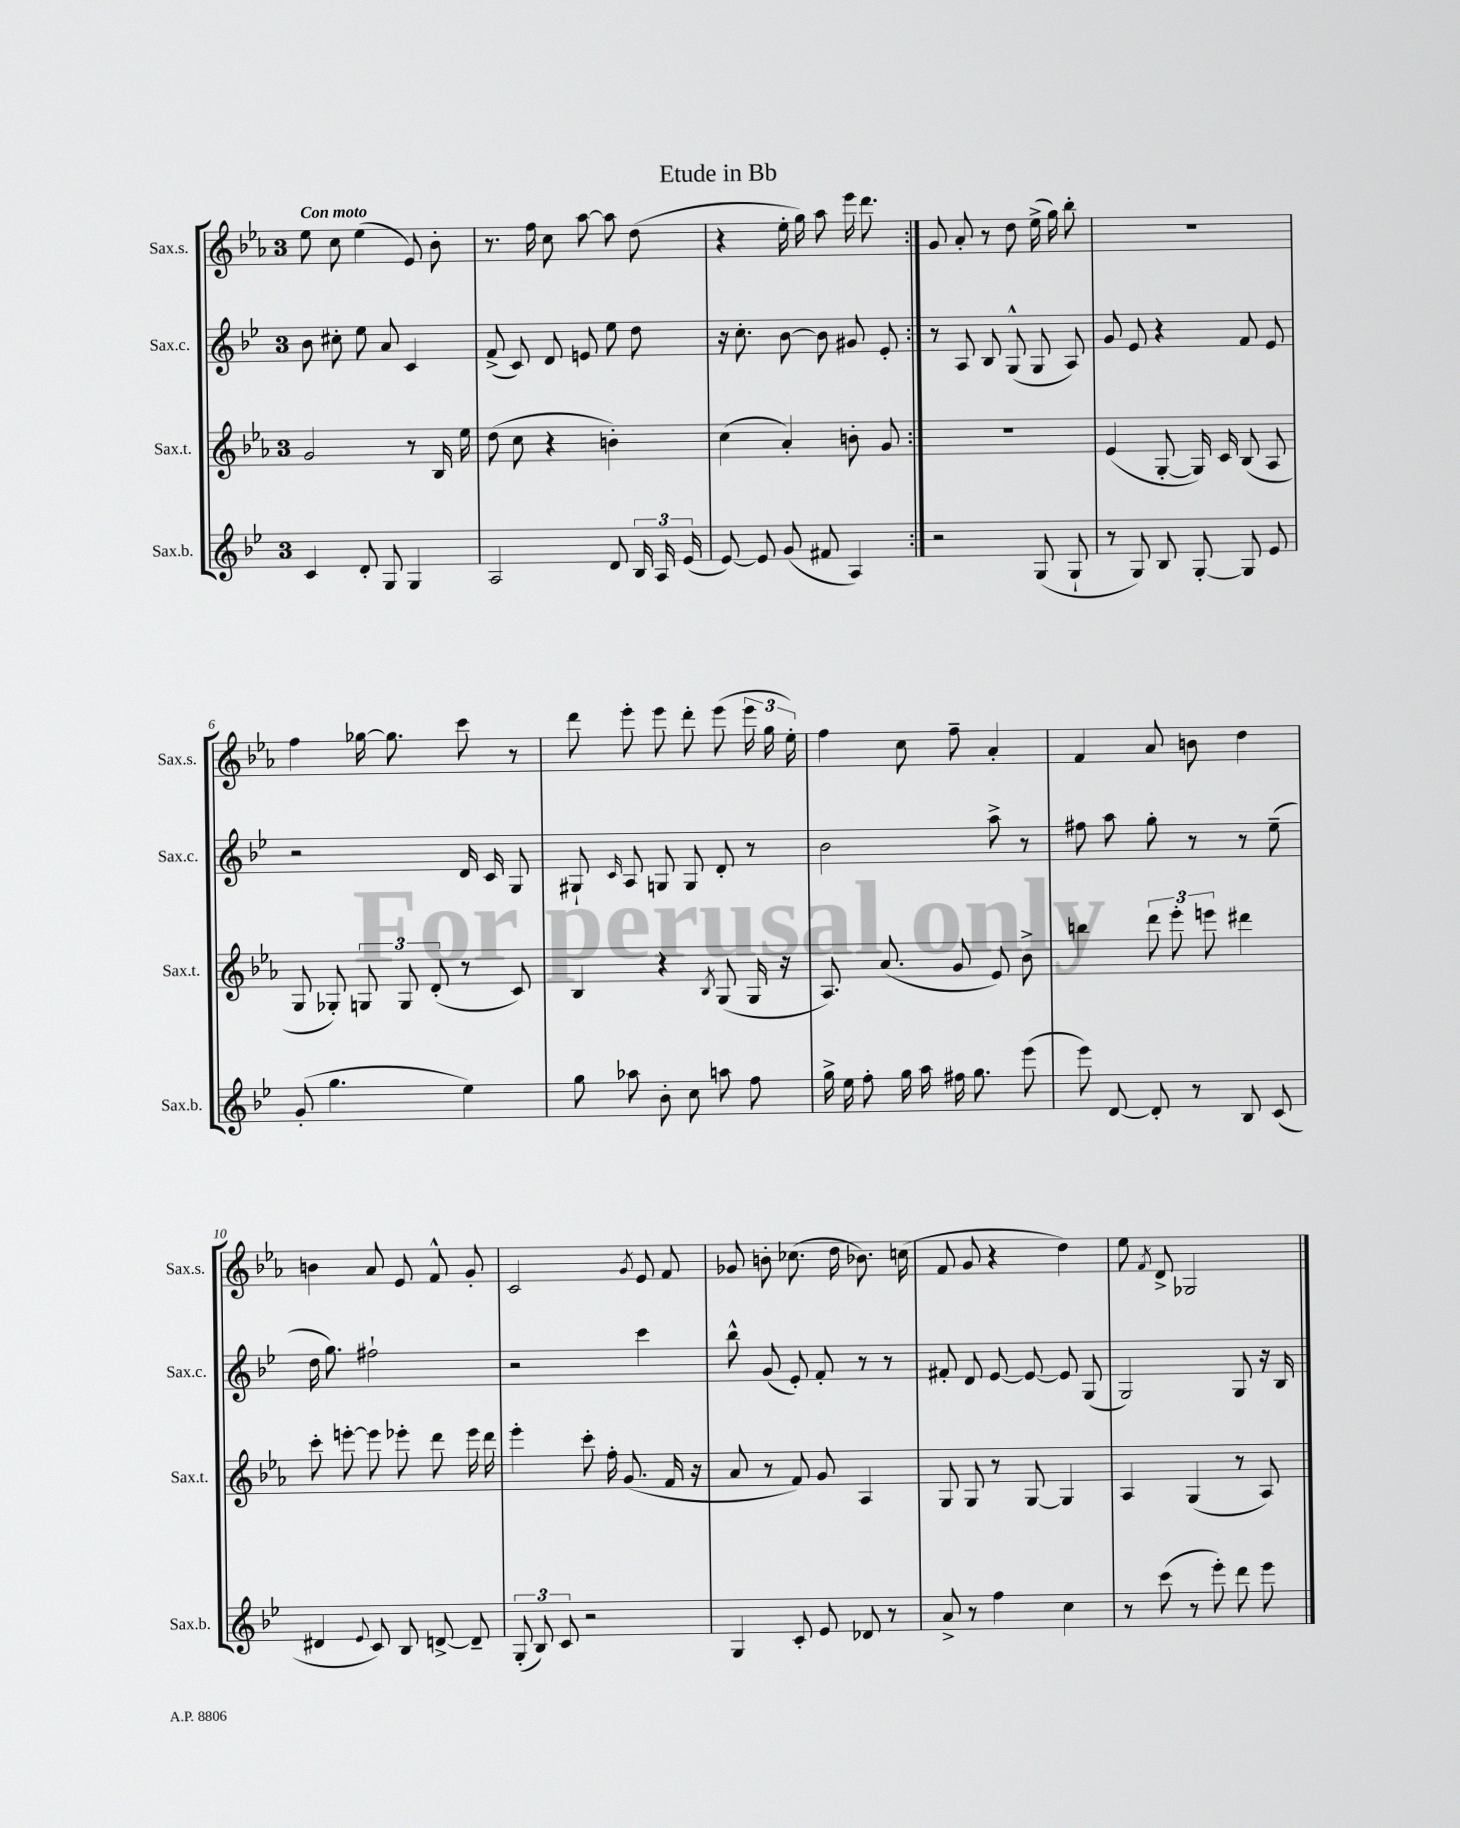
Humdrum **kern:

**kern	**kern	**kern	**kern
*staff4	*staff3	*staff2	*staff1
*clefG2	*clefG2	*clefG2	*clefG2
*k[b-e-]	*k[b-e-a-]	*k[b-e-]	*k[b-e-a-]
*M3/4	*M3/4	*M3/4	*M3/4
4c	2g	8b-	8ee-
.	.	8cc#'	8cc
8d'	.	8ee-	(4ee-
8G	.	8a	.
4G	8r	4c	8e-)
.	16B-	.	8b-'
.	16ee-	.	.
=	=	=	=
2A	(8dd	(8f^	8.r
.	8cc	8c)	.
.	.	.	16ff
.	4r	8d	8cc
.	.	8e	[8aa-
8d	4b')	8ee-	8aa-]
24B-	.	8dd	(8dd
24A	.	.	.
(24e-	.	.	.
=	=	=	=
[8e-)	(4cc	16r	4r
.	.	8.cc'	.
8e-]	.	.	.
(8g	4a-')	[8b-	16ee-'
.	.	.	16gg)
8f#	.	8b-]	8aa-
4A)	8b'	8g#	16eee-
.	.	.	8.ddd
.	8g	8e-'	.
=:|!	=:|!	=:|!	=:|!
2r	2.r	8r	8g
.	.	8A	8a-'
.	.	8B-	8r
.	.	(8G^^	8dd
(8G	.	8G	(16ee-^
.	.	.	16gg)
8G`	.	8A)	8bb-'
=	=	=	=
8r	(4e-	8g	2.r
8G)	.	8e-	.
8B-	[8G'	4r	.
[8G'	16G])	.	.
.	16c	.	.
8G]	(8B-	8f	.
8e-	8A-	8e-	.
=	=	=	=
(8g'	8G	2r	4ff
4.gg	8G-')	.	.
.	12G	.	[16gg-
.	.	.	8.gg-]
.	12G	.	.
.	(12d'	.	.
4ee-)	8r	16d	8ccc
.	.	16c	.
.	8c)	8G	8r
=	=	=	=
8gg	4B-	8G#`	8ddd
.	.	16qqc	.
8aa-	.	8A	8eee-'
8b-'	4r	8G	8eee-
8cc	.	8G	8ddd'
.	8qB-	.	.
8aa	(8G	8d'	(8eee-
8ff	16G	8r	24eee-
.	.	.	24gg
.	16r	.	.
.	.	.	24ee-')
=	=	=	=
16gg^	8.A-)	2b-	4ff
16ee-	.	.	.
8ff'	.	.	.
.	(8.a-	.	.
16gg	.	.	8cc
16aa	.	.	.
16ff#	8g	.	8ff~
8.gg	.	.	.
.	8e-)	8aa^	4a-'
(8eee-	8b-^	8r	.
=	=	=	=
8eee-)	4bb	8ff#	4f
[8d	.	8aa	.
8d']	12ddd	8gg'	8a-
.	12eee-'	.	.
8r	.	8r	8b
.	12eee	.	.
8B-	4ddd#	8r	4dd
(8c	.	(8ee-~	.
=	=	=	=
4d#	8ccc'	16dd	4b
.	.	8.gg)	.
.	[8eee'	.	.
8qqe-	.	.	.
8c)	8eee]	2ff#`	8a-
8B-	8eee-'	.	8e-
[8d^	8ddd	.	8f^^
8d~]	16eee-	.	8g'
.	16ddd	.	.
=	=	=	=
(12G'	4eee-'	2r	2c
12B-)	.	.	.
12c	.	.	.
2r	8ccc'	.	.
.	16ff'	.	.
.	(8.g	.	.
.	.	.	8qg
.	.	4ccc	8e-
.	16f	.	8f
.	16r	.	.
=	=	=	=
4G	8a-	8bb-^^	8g-
.	8r	(8g	8b'
8c'	8f)	8e-')	(8.cc-
8e-	8g	8f'	.
.	.	.	16dd
8d-	4A-	8r	8.b-)
8r	.	8r	.
.	.	.	(16cc
=	=	=	=
8a^	8G	8f#'	8f
8r	8G	8d	8g
4ff	8r	[8e-	4r
.	[8G	8e-_	.
4cc	4G]	8e-]	4dd)
.	.	(8G	.
=	=	=	=
8r	4A-	2G)	8ee-
.	.	.	8qf
(8ccc	.	.	8d^
8r	(4G	.	2G-
8eee-')	.	.	.
8ddd	8r	8G	.
8eee-	8A-)	16r	.
.	.	16B-	.
==	==	==	==
*-	*-	*-	*-
